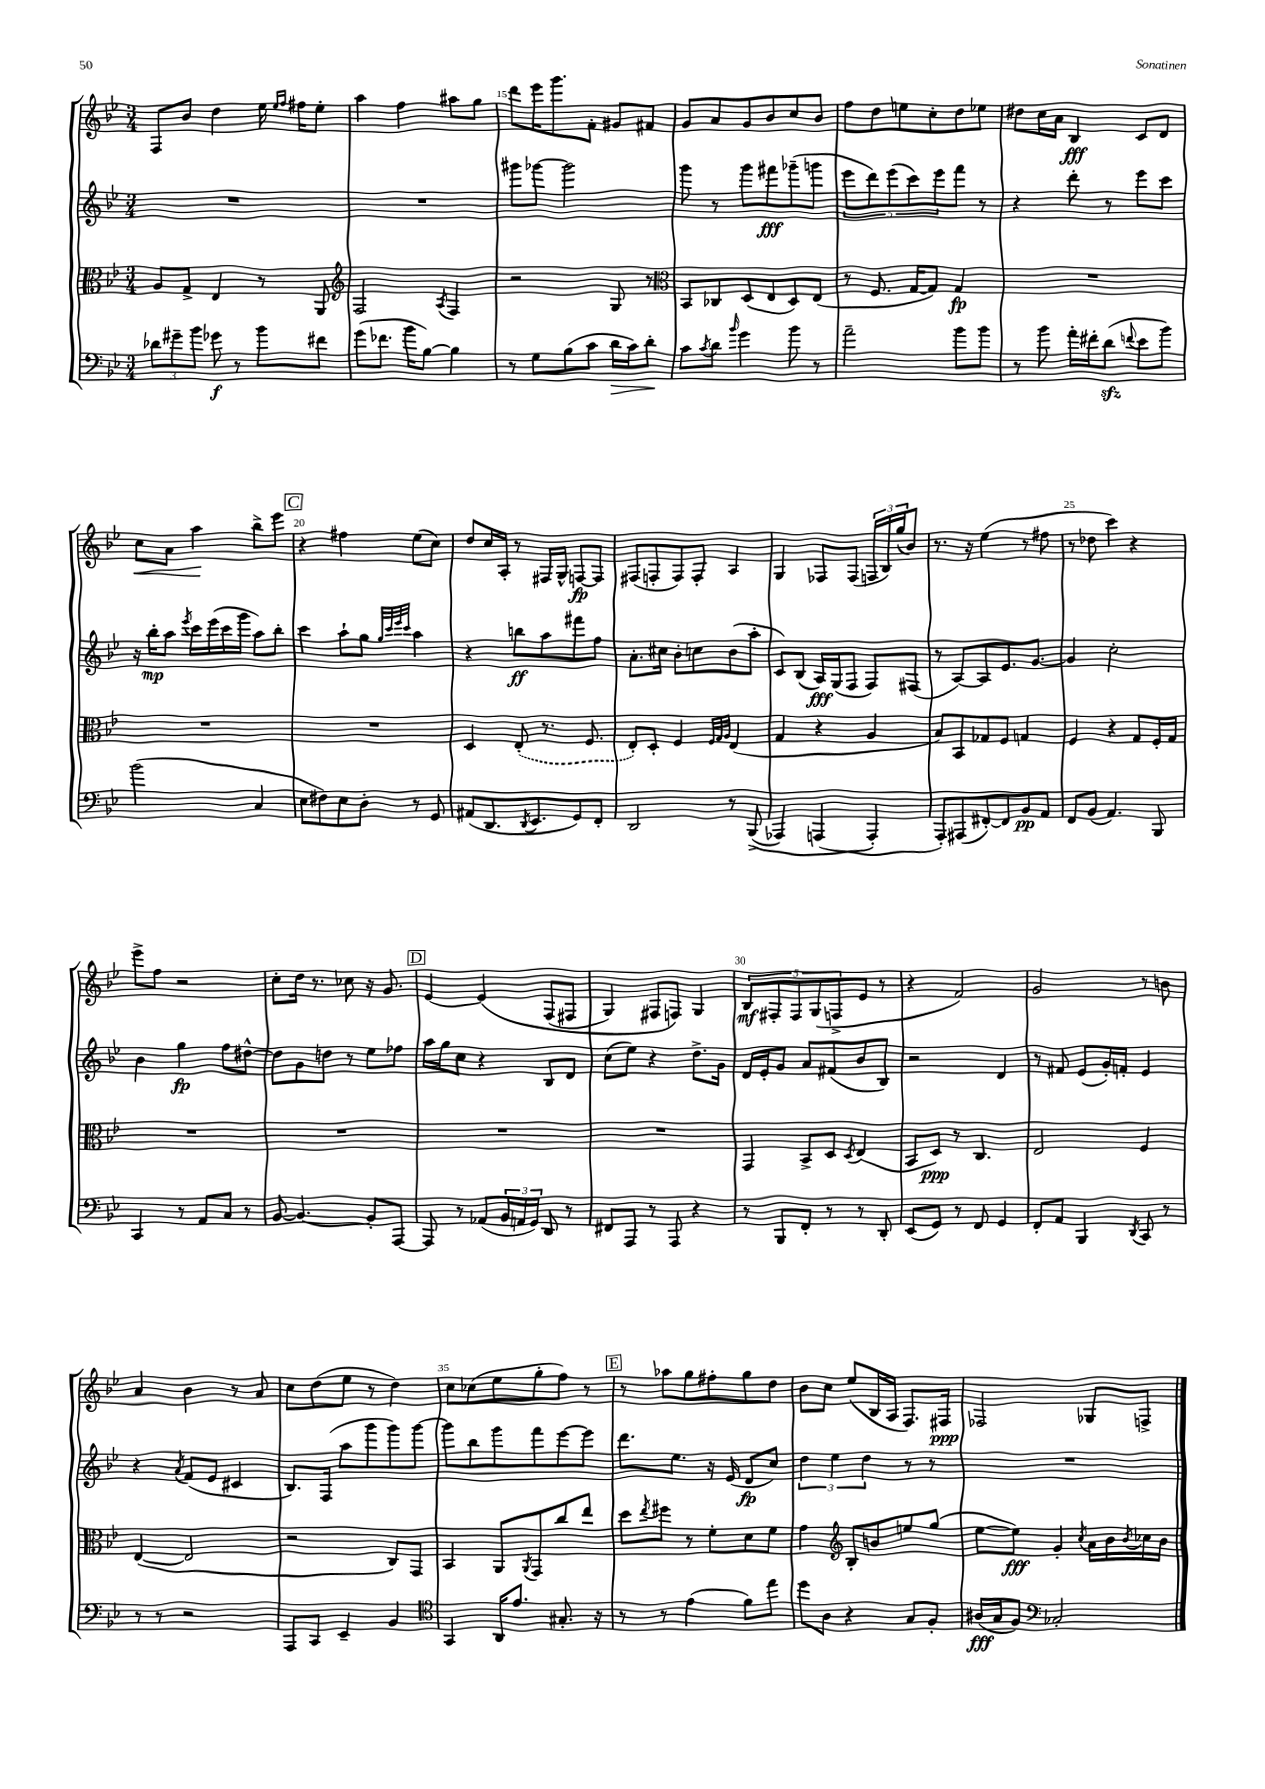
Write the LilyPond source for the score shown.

<<
\new StaffGroup <<
\new Staff = "s0" {
    \clef treble \key bes \major \numericTimeSignature \time 3/4
    f8 bes'8 d''4 ees''16 \grace { ees''16 f''16 } fis''16 ees''8-. |
    a''4 f''4 ais''8 g''8 |
    d'''8 ees'''16 g'''8. f'8-. gis'8 fis'8 |
    g'8 a'8 g'8 bes'8 c''8 bes'8 |
    f''8 d''8 e''8 c''8-. d''8 ees''8 |
    dis''8 c''16 a'16 bes4\fff c'8 d'8 |
    c''8\< a'8 a''4\! bes''8-> ees'''8 |
    \mark \markup { \box "C" } r4 fis''4 ees''8( c''8) |
    d''8 c''16 a16-. r8 fis16 g16-^ f8~\fp f8 |
    fis8( f8-. f8) f8-. a4 |
    g4 fes8 fes8( \tuplet 3/2 { f16 bes16) g''16( } bes'8) |
    r8. r16 ees''4( r8 fis''8 |
    r8 des''8 c'''4) r4 |
    ees'''8-> f''8 r2 |
    c''8-. d''16 r8. ces''8 r16 g'8. |
    \mark \markup { \box "D" } ees'4~ ees'4\( f8( fis8 |
    g4) fis8 f8\) g4 |
    \tuplet 5/4 { bes8\mf fis8-. fis8 g8( f8-> } ees'8 r8 |
    r4 f'2) |
    g'2 r8 b'8 |
    a'4 bes'4 r8 a'8 |
    c''8 d''8( ees''8 r8 d''4) |
    c''8 ces''8( ees''8 g''8-. f''8) r8 |
    \mark \markup { \box "E" } r8 aes''8 g''8 fis''8-. g''8 d''8 |
    bes'8 c''8 ees''8( bes16 a16 f8.) fis16\ppp |
    fes2 ges8 f8-> \bar "|." |
}
\new Staff = "s1" {
    \clef treble \key bes \major \numericTimeSignature \time 3/4
    R2. |
    R2. |
    gis'''8 ges'''8~ ges'''2 |
    g'''8 r8 g'''8 fis'''8\fff ges'''8--( g'''8 |
    \tuplet 5/4 { ees'''8 d'''8) ees'''8( c'''8) ees'''8 } f'''8 r8 |
    r4 d'''8-. r8 ees'''8 c'''8 |
    r16 bes''16-.\mp a''8 \acciaccatura { ees'''8 } c'''16 ees'''16( c'''16 g'''16 a''8) bes''8-. |
    \mark \markup { \box "C" } c'''4 a''8-! g''8 \grace { g''32 c'''32 ees'''32 c'''32 } a''4 |
    r4 b''8\ff a''8 fis'''8 f''8 |
    a'8.-. cis''16 bes'8-. c''8 bes'8( a''8-. |
    c'8) bes8( a16\fff) g16( f8 f8) fis8( |
    r8 a8~) a8 ees'8. g'8.~ |
    g'4 c''2-. |
    bes'4 g''4\fp f''8 dis''8~-^ |
    dis''8 g'8 d''8 r8 ees''8 fes''8 |
    \mark \markup { \box "D" } a''16 g''16 c''8 r4 bes8 d'8 |
    c''8( ees''8) r4 d''8.-> g'16 |
    d'16 ees'16-. g'8 a'8 fis'8( bes'8 bes8) |
    r2 d'4 |
    r8 fis'8 ees'8( g'16-.) f'16-. ees'4 |
    r4 \acciaccatura { a'8 } f'8( ees'8 cis'4 |
    bes8.) f16( a''8 g'''8 g'''8) g'''8~ |
    g'''8 bes''8 g'''8 f'''8 ees'''8~ ees'''8 |
    \mark \markup { \box "E" } d'''8. ees''8. r16 ees'16( d'8\fp c''8) |
    \tuplet 3/2 { d''4 ees''4 d''4 } r8 r8 |
    R2. \bar "|." |
}
\new Staff = "s2" {
    \clef alto \key bes \major \numericTimeSignature \time 3/4
    a8 g8-> ees4 r8 a,8 |
    \clef treble f2 \acciaccatura { a8 } f4 |
    r2 g8 r8 |
    \clef alto bes,8 ces8 d8( ees8 d8) ees8( |
    r8 f8. g16~ g8) g4\fp |
    R2. |
    R2. |
    \mark \markup { \box "C" } R2. |
    d4 \once \slurDashed ees8-.( r8. f8. |
    ees8-.) d8-. f4 \grace { f32 g32 a32 } ees4( |
    g4 r4 a4 |
    bes8) bes,8 ges8 f8 g4 |
    f4 r4 g8 f16-. g16 |
    R2. |
    R2. |
    \mark \markup { \box "D" } R2. |
    R2. |
    g,4 bes,8-> d8 \acciaccatura { d8 } ees4( |
    bes,8 d8\ppp) r8 c4. |
    ees2 f4 |
    ees4~( ees2 |
    r2 c8) g,8 |
    bes,4 a,8 \acciaccatura { a,8 } g,8 c''8 ees''8 |
    \mark \markup { \box "E" } d''8 \acciaccatura { ees''8 } fis''8 r8 f'8-. d'8 f'8 |
    g'4 \clef treble bes8-. b'8 e''8 g''8( |
    ees''8~ ees''8\fff) g'4-. \acciaccatura { c''8 } a'16 bes'16 \acciaccatura { bes'8 } ces''16 bes'16 \bar "|." |
}
\new Staff = "s3" {
    \clef bass \key bes \major \numericTimeSignature \time 3/4
    \tuplet 3/2 { des'8 gis'8-- bes'8 } ges'8\f r8 bes'8 fis'8 |
    g'8( fes'8. bes'16 bes8~) bes4 |
    r8 g8 bes8( c'8 d'16\> c'16) d'8-.\! |
    c'8 \acciaccatura { c'8 } d'8 \grace { bes'16 } g'4 bes'8 r8 |
    a'2-- bes'8 bes'8 |
    r8 bes'8 a'16-. fis'16-. d'8\sfz( \appoggiatura { f'8 } ees'8 bes'8) |
    bes'2( c4 |
    \mark \markup { \box "C" } ees8 fis8) ees8 d8-. r8 g,8 |
    ais,8( d,8. \acciaccatura { d,8 } ees,8. g,8) f,8-. |
    d,2 r8 bes,,8->(\( |
    aes,,4) a,,4( a,,4-.\) |
    a,,8-.) ais,,8( fis,8~-.) fis,8 bes,8\pp a,8 |
    f,8 bes,8( a,4.) bes,,8 |
    c,4 r8 a,8 c8 r8 |
    bes,8~ bes,4.~ bes,8-. a,,8~ |
    \mark \markup { \box "D" } a,,8 r8 aes,8( \tuplet 3/2 { bes,16 a,16 g,16) } d,8 r8 |
    fis,8 a,,8 r8 a,,8 r4 |
    r8 bes,,8 f,8-. r8 r8 d,8-. |
    ees,8( g,8) r8 f,8 g,4 |
    f,8-. a,8 bes,,4 \acciaccatura { d,8 } c,8 r8 |
    r8 r8 r2 |
    a,,8 c,8 ees,4-- bes,4 |
    \clef tenor g,4 a,16 ees'8. gis8.-. r16 |
    \mark \markup { \box "E" } r8 r8 ees'4( f'8) ees''8 |
    d''8 a8 r4 g8 f8-. |
    ais16\fff( g16 f8) \clef bass ces2-. \bar "|." |
}
>>
>>
\layout { \context { \Score currentBarNumber = #13 \override BarNumber.break-visibility = ##(#f #t #t) barNumberVisibility = #(every-nth-bar-number-visible 5) } }
